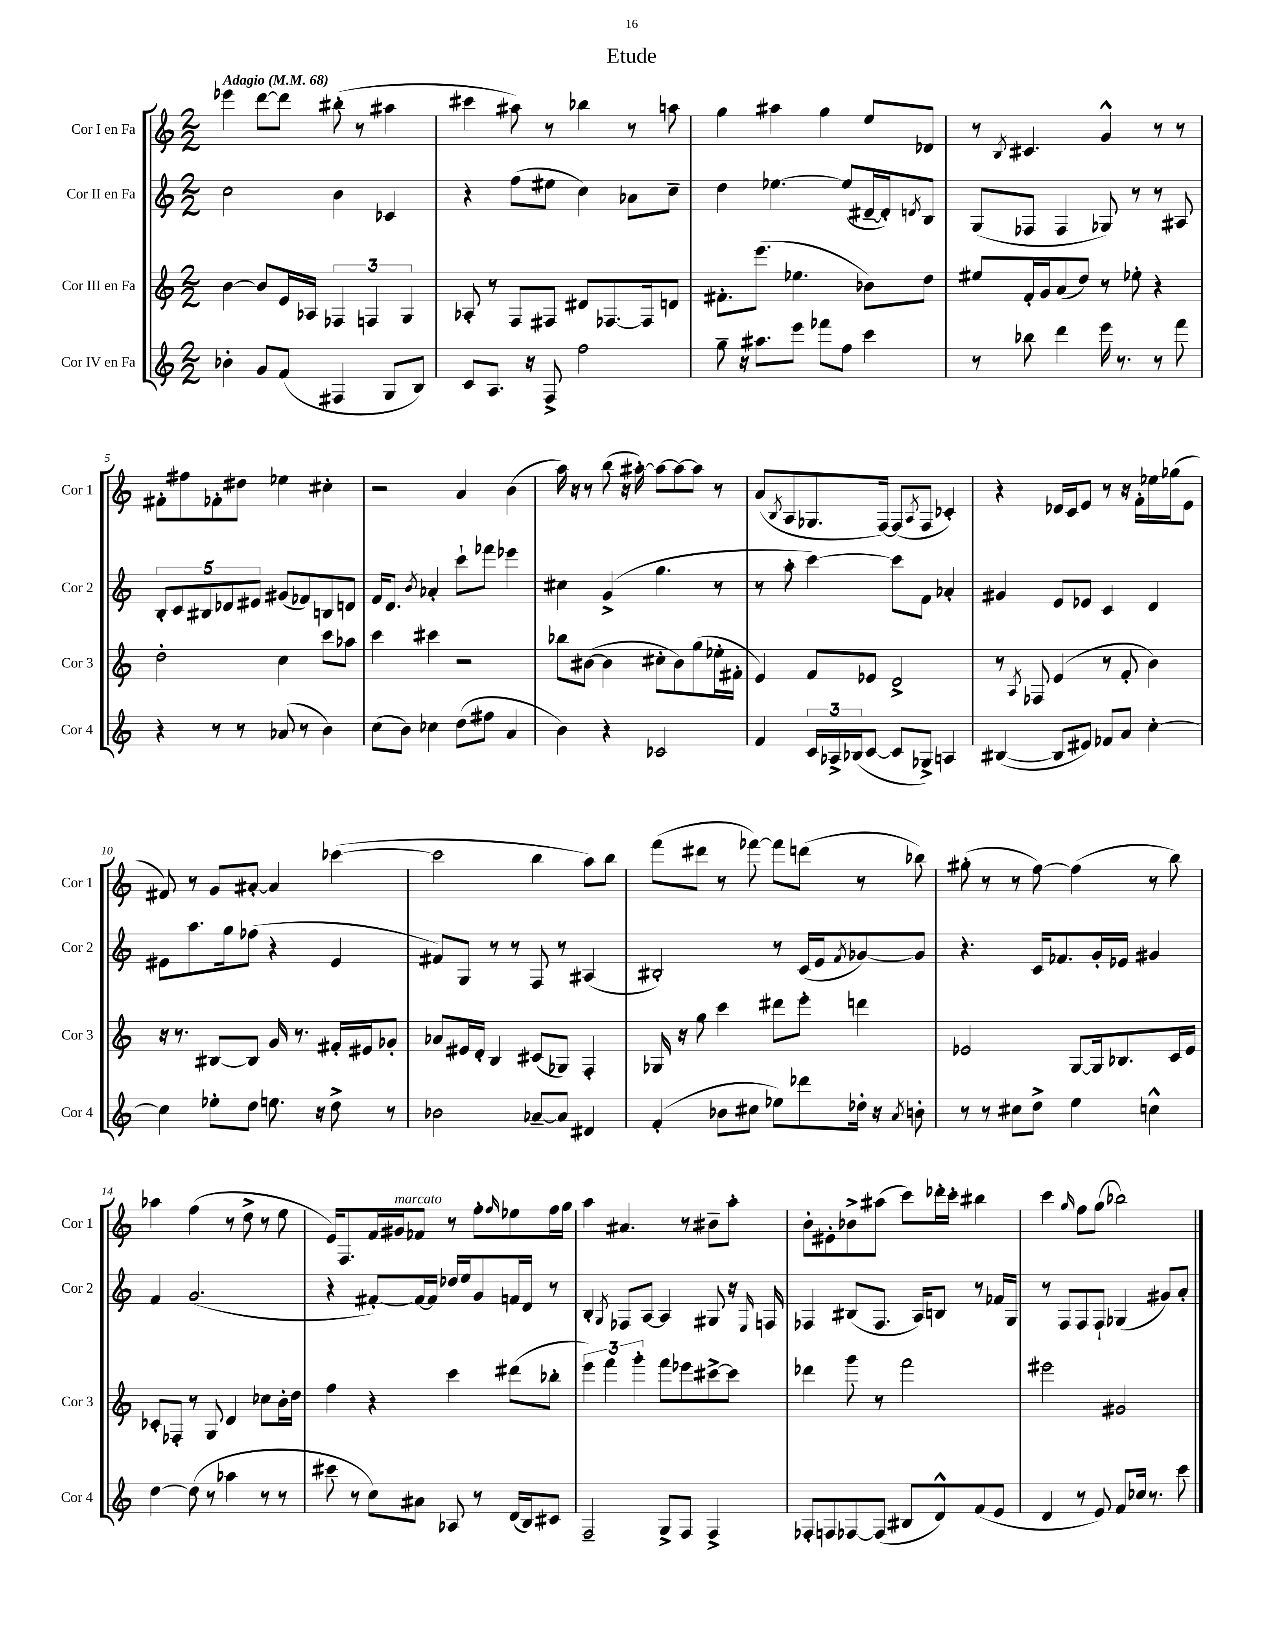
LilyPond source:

\header { title = "Etude" }
<<
\new StaffGroup <<
\new Staff = "s0" \with { instrumentName = "Cor I en Fa" shortInstrumentName = "Cor 1" } {
    \clef treble \key c \major \numericTimeSignature \time 2/2 \tempo "Adagio" 4 = 68
    ees'''4 d'''8~ d'''8 bis''8-.( r8 ais''4 |
    cis'''4 ais''8) r8 bes''4 r8 a''8 |
    g''4 ais''4 g''4 e''8 des'8 |
    r8 \acciaccatura { b8 } cis'4. g'4-^ r8 r8 |
    fis'8-. fis''8 fes'8-. dis''8 ees''4 cis''4-. |
    r2 a'4 b'4( |
    a''16) r16 r8 b''8( r16 ais''16~-.) ais''8~ ais''8~ ais''8 r8 |
    a'8( \acciaccatura { b8 } a8 ges8. f16~) f8( \acciaccatura { a8 } f8 ces'4-.) |
    r4 des'16 c'16 e'8 r8 r16 f'16-. ees''16 ges''16( e'8 |
    fis'8) r8 g'8 ais'8~-. ais'4 ces'''4~( |
    ces'''2 b''4 a''8) b''8 |
    f'''8( dis'''8 r8 fes'''8~) fes'''8 d'''8( r8 bes''8) |
    gis''8-.( r8 r8 f''8~) f''4( r8 b''8) |
    aes''4 f''4( r8 d''8-> r8 e''8 |
    e'16) f8. f'16 gis'16^\markup { \italic "marcato" } fes'8 r8 f''8-. \grace { f''16 } ees''8 f''16 g''16 |
    a''4 ais'4. r8 bis'8-- a''8-. |
    b'8-. eis'8-. bes'8-> ais''8( c'''8) des'''16-. c'''16-. bis''4 |
    c'''4 \grace { g''16 } f''8 g''8( bes''2) \bar "|." |
}
\new Staff = "s1" \with { instrumentName = "Cor II en Fa" shortInstrumentName = "Cor 2" } {
    \clef treble \key c \major \numericTimeSignature \time 2/2
    c''2 b'4 ces'4 |
    r4 f''8( eis''8 c''4) aes'8 c''8-- |
    d''4 ees''4.~ ees''8( dis'16~-- dis'16-.) \acciaccatura { d'8 } b8 |
    g8( fes8 fes4 ges8) r8 r8 ais8 |
    \tuplet 5/4 { b8-. c'8 bis8 des'8 eis'8 } gis'8( fes'8) b8 d'8 |
    f'16 d'8. \acciaccatura { b'8 } aes'4-. c'''8-! fes'''8 ees'''4 |
    cis''4 g'4->( g''4. r8 |
    r8 a''8-. c'''4~) c'''8 f'8 aes'4-. |
    gis'4 e'8 ees'8 c'4 d'4 |
    eis'8 a''8. g''16 fes''8( r4 eis'4 |
    fis'8) g8 r8 r8 f8 r8 ais4( |
    bis2-.) r8 c'16( e'16 \acciaccatura { f'8 } ges'8~) ges'8 |
    r4. c'16 fes'8. g'16-. ees'16 gis'4 |
    f'4 g'2.( |
    r4 fis'8~-.) fis'16~ fis'16 des''16 e''16 g'8 f'16 d'16 r8 |
    b4-. \acciaccatura { g8 } fes8 a8~ a4 gis8 r16 \grace { e16 } f16 |
    fes4 bis8( fes8. a16) b8 r8 fes'16 g16 |
    r8 f8 f8 f8-! ges4( gis'8) a'8-. \bar "|." |
}
\new Staff = "s2" \with { instrumentName = "Cor III en Fa" shortInstrumentName = "Cor 3" } {
    \clef treble \key c \major \numericTimeSignature \time 2/2
    b'4~ b'8 e'16 aes16 \tuplet 3/2 { fes4 f4 g4 } |
    aes8-. r8 f8 fis8 dis'8 fes8.~ fes16 d'8 |
    fis'8.-. e'''8.( ees''4. bes'8) d''8 |
    eis''8 f'16-. g'16 a'8( d''8) r8 ees''8-. r4 |
    d''2-. c''4 c'''8 aes''8 |
    c'''4 cis'''4 r2 |
    bes''8 bis'8~( bis'4 cis''8-. bis'8) g''8( ees''16-. fis'16-. |
    e'4) f'8 ees'8 d'2-> |
    r8 \acciaccatura { a8 } fes8 e'4( r8 f'8-. b'4) |
    r16 r8. bis8~ bis8 g'16 r8. fis'16-. eis'16 ges'8-. |
    aes'8 eis'16 d'16-. b4 cis'8( ges8) f4-. |
    ges16 r16 g''8 c'''4 dis'''8 e'''8-. d'''4 |
    ees'2 g8~ g16 bes8. c'16 ees'16 |
    ces'8-. fes8-. r8 g8 d'4 ces''8 b'16-. d''16 |
    f''4 r4 c'''4 dis'''8( bes''8-. |
    \tuplet 3/2 { e'''4) f'''4 g'''4-. } f'''8 ees'''8 cis'''8~-> cis'''8 |
    des'''4 g'''8 r8 f'''2 |
    eis'''2 gis'2 \bar "|." |
}
\new Staff = "s3" \with { instrumentName = "Cor IV en Fa" shortInstrumentName = "Cor 4" } {
    \clef treble \key c \major \numericTimeSignature \time 2/2
    bes'4-. g'8 f'8( fis4 g8 b8) |
    c'8 a8. r16 f8-> f''2 |
    g''8-- r16 ais''8. e'''8 fes'''8 f''8 c'''4 |
    r8 bes''8 d'''4 e'''16 r8. r8 f'''8 |
    r4 r8 r8 aes'8( r8 b'4) |
    c''8( b'8) ces''4 d''8( fis''8 a'4 |
    b'4) r4 ces'2 |
    f'4 \tuplet 3/2 { c'16 aes16-> bes16( } c'8~ c'8 ges8->) a4 |
    bis4~( bis8 eis'8) fes'8 a'8 c''4~-. |
    c''4 ees''8-. d''8 e''8. r16 d''8-> r8 |
    bes'2 aes'8~-- aes'8 dis'4 |
    f'4-.( bes'8 cis''8 ees''8) des'''8 des''16-. r16 \acciaccatura { a'8 } b'8-. |
    r8 r8 cis''8 d''8-> e''4 c''4-^ |
    d''4~ d''8( r8 aes''4 r8 r8 |
    cis'''8 r8 c''8) ais'8 aes8 r8 d'16( b16) cis'8 |
    f2-- g8-> f8 f4-> |
    fes8-. f8 fes8~ fes8( bis8 d'8-^) f'8( e'8 |
    d'4 r8 e'8) f'8 ces''16 r8. c'''8 \bar "|." |
}
>>
>>
